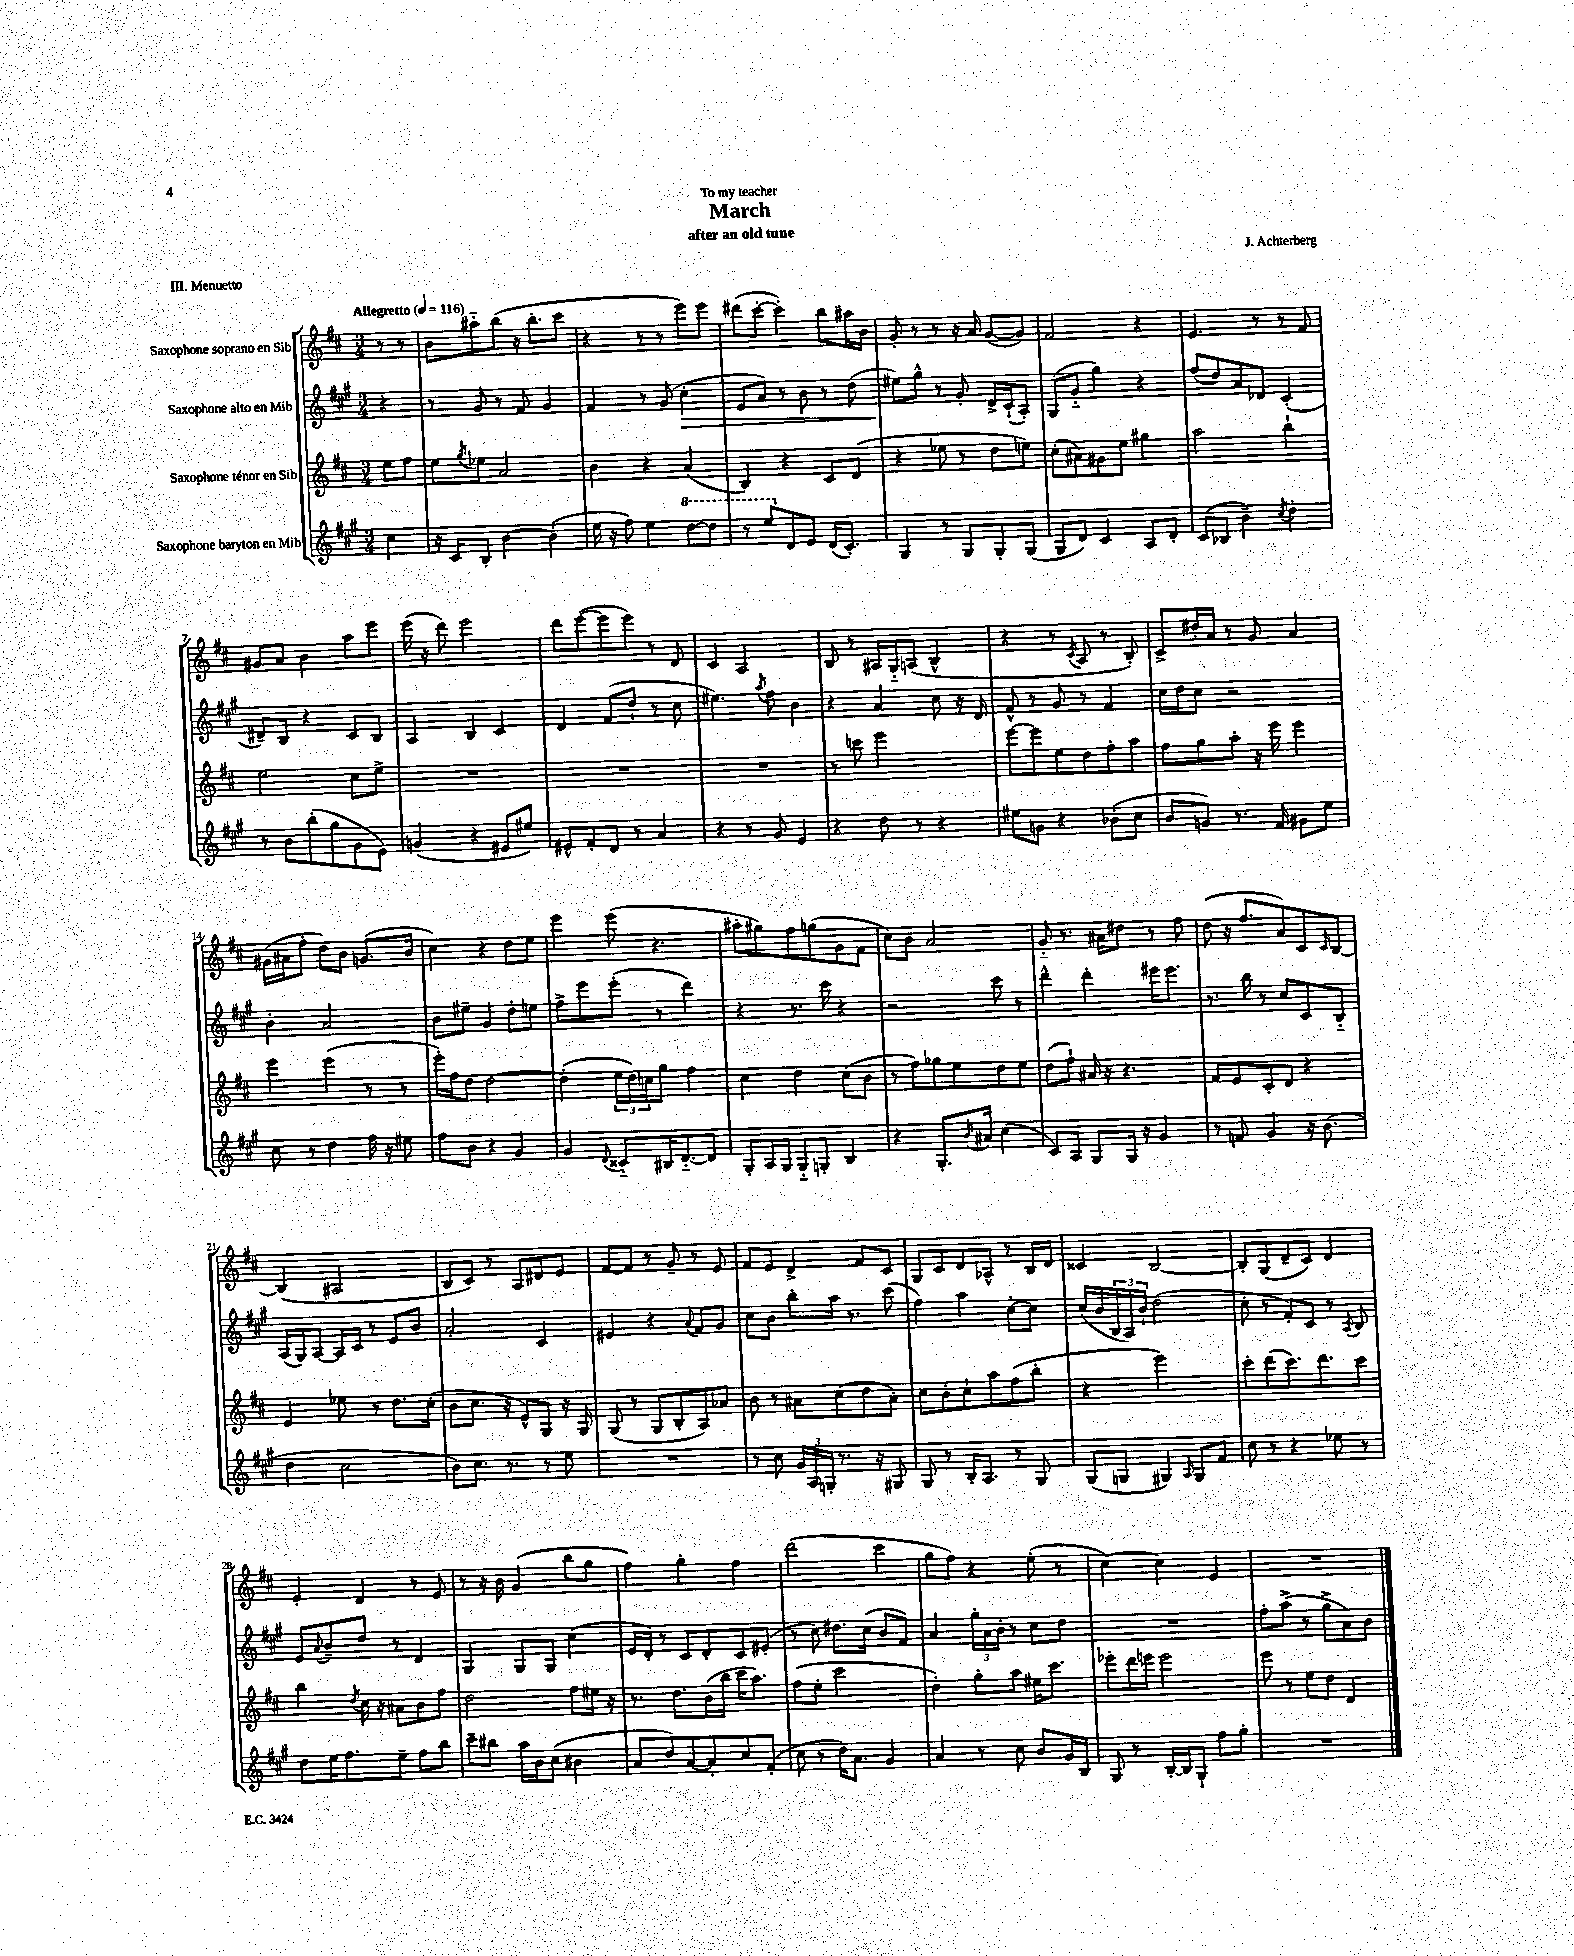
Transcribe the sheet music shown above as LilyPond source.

\header { title = "March" composer = "J. Achterberg" subtitle = "after an old tune" dedication = "To my teacher" piece = "III. Menuetto" }
<<
\new StaffGroup <<
\new Staff = "s0" \with { instrumentName = "Saxophone soprano en Sib" } {
    \clef treble \key d \major \numericTimeSignature \time 3/4 \partial 4 \tempo "Allegretto" 4 = 116
    r8 r8 |
    b'8 ais''8-_ b''8( r16 b''8.-. cis'''8 |
    r4 r8 r8 e'''8) e'''8 |
    dis'''8( cis'''8~-. cis'''4-.) b''8 ais''16 b'16 |
    g'8-. r8 r8 r16 a'16 g'8~( g'8) |
    fis'2 r4 |
    e'4. r8 r8 fis'8 |
    gis'8 a'8 b'4 a''8 e'''8 |
    e'''16( r16 d'''8) e'''2 |
    d'''8 e'''8~( e'''8 e'''8) r8 d'8 |
    cis'4 a2 |
    b8 r8 ais16 g16-_ a8( b4-^ |
    r4 r8 \acciaccatura { cis'8 } a8 r8 b8-.) |
    cis'8-> dis''16-. a'16 r8 g'8 a'4 |
    gis'16( ais'16 fis''8-. d''8) b'8 g'8.( b'16 |
    cis''4) r4 d''8 e''8 |
    e'''4 e'''8( r4. |
    ais''8-. gis''8) fis''8 g''8( g'8 fis'8 |
    cis''8) b'8 a'2 |
    g'8-_ r8. ais'16 dis''8 r8 fis''8 |
    d''8( r16 fis''8. a'8) cis'8 \grace { cis'16 } b8~ |
    b4( ais2 |
    b8 cis'8) r8 a8 dis'8 e'8 |
    fis'8~ fis'8 r8 g'8-- r8 e'8 |
    fis'8 e'8 d'4-> fis'8 cis'8 |
    g8 cis'8 d'8 aes8-^ r8 b16 d'16 |
    cisis'4 b2~ |
    b8-. g8( d'8-- cis'8) d'4 |
    e'4-. d'4 r8 e'8 |
    r8 r16 b'16 g'4( b''8 g''8 |
    fis''4) g''4-. fis''4 |
    d'''2( cis'''4 |
    g''8 fis''8) r4 e''8-.( r8 |
    cis''4~) cis''4 e'4 |
    R2. \bar "|." |
}
\new Staff = "s1" \with { instrumentName = "Saxophone alto en Mib" } {
    \clef treble \key a \major \numericTimeSignature \time 3/4 \partial 4
    r4 |
    r8 gis'8 r8 fis'8 gis'4 |
    fis'4 r8 gis'8( cis''4-.\> |
    e'8 a'8) r8 b'8 r8 d''8( |
    eis''8\!) gis''8-^ r8 gis'8-. d'16-> cis'16-!( a8-.) |
    gis8( gis'8-_ gis''4) r4 |
    fis''8( d''8) a'8 des'8 cis'4-.( |
    dis'8--) b8 r4 cis'8 b8 |
    a4 b4 cis'4 |
    d'4 fis'8( d''8-! r8 cis''8 |
    eis''4.) \acciaccatura { a''8 } fis''8 b'4 |
    r4 a'4 cis''8 r16 d'16 |
    fis'8-^ r8 gis'8 r8 fis'4 |
    cis''16 d''16 cis''8 r2 |
    b'4-. a'2 |
    b'8 eis''8-- gis'4 d''8-. e''8 |
    fis''8-> e'''8 e'''8-.( r8 d'''4) |
    r4 r8. cis'''16 r4 |
    r2 cis'''8 r8 |
    d'''4-^ d'''4-. eis'''16 eis'''8. |
    r8. b''16 r8 cis''8 cis'8 b8-_ |
    a16( gis16) a8~ a16 cis'16 r8 e'8 b'8 |
    a'2-. cis'4 |
    eis'4 r4 \appoggiatura { a'8 } fis'8 gis'8 |
    cis''8 b'8 b''8-. a''16 r8. cis'''8( |
    fis''4) a''4 cis''8~-. cis''8 |
    cis''16( b'16 \tuplet 3/2 { b16 a16) b'16-! } d''2( |
    cis''8-. r8 fis'8-.) cis'8 r8 \acciaccatura { a8 } b8 |
    e'8 \appoggiatura { a'8 } b'8-- d''8 r8 d'4 |
    gis4 gis8 gis8 cis''4( |
    e'16 d'16-.) r8 cis'8 d'8-. cis'8 eis'8-.( |
    r8 cis''8) dis''8. cis''16( b'8 fis'8) |
    a'4 \tuplet 3/2 { gis''16-. a'16 b'16-. } r8 cis''8 d''8 |
    R2. |
    fis''8-. a''8->( r8 gis''8-> a'8) b'8 \bar "|." |
}
\new Staff = "s2" \with { instrumentName = "Saxophone ténor en Sib" } {
    \clef treble \key d \major \numericTimeSignature \time 3/4 \partial 4
    e''8 fis''8 |
    e''8 \acciaccatura { g''8 } ees''8 a'2 |
    b'4 r4 a'4( |
    b4) r4 cis'8 d'8( |
    r4 ees''8 r8 d''8 e''8) |
    cis''8-.( ais'8) gis'8 e''8 gis''4 |
    a''2 b''4-! |
    e''2 cis''8 e''8-> |
    R2. |
    R2. |
    R2. |
    r8 c'''8 e'''2 |
    e'''8~ e'''8 e''8 d''8 fis''8-. a''8 |
    fis''8 g''8 a''8-. r16 e'''16 e'''4 |
    e'''4 e'''4( r8 r8 |
    e'''16-.) fis''16 d''8 d''2~ |
    d''4-.( \tuplet 3/2 { e''16 d''16) c''16 } g''8 fis''4 |
    cis''4 d''4 cis''8( b'8 |
    r8 fis''8) ges''8 e''8 d''8 e''8 |
    d''8( fis''8-!) ais'16 r16 r4. |
    fis'8 e'8 cis'8-. d'8 r4 |
    e'4 ees''8 r8 d''8. cis''16-.( |
    b'8 cis''8. r16 e'8-^) g8 r16 g16 |
    g8( r8 g8 b8-. a8) aes'8 |
    b'8 r8 ais'8 cis''8( d''8 ais'8-.) |
    cis''8 b'8-. cis''8-! a''8 fis''8( b''8-. |
    r4 e'''2) |
    cis'''8-. d'''8( cis'''8.) d'''8. cis'''8 |
    b''4 \acciaccatura { d''8 } cis''16 r16 ais'8 b'8 fis''8 |
    d''2 fis''8 eis''16 r16 |
    r8. d''8. b'16( b''16 cis'''16 a''8.) |
    fis''8( e''8-. cis'''2 |
    d''4-.) g''8-. a''8 eis''16 cis'''8. |
    ees'''8-. d'''16 e'''16 e'''2 |
    e'''8 r8 e''8 d''8 d'4 \bar "|." |
}
\new Staff = "s3" \with { instrumentName = "Saxophone baryton en Mib" } {
    \clef treble \key a \major \numericTimeSignature \time 3/4 \partial 4
    cis''4 |
    r16 cis'16 b8-. b'4~ b'4-.( |
    e''16 r16 fis''8) e''4 \ottava #1 d'''8~ d'''8 |
    r8 e'''8 \ottava #0 d'8 e'8 d'16( cis'8.-.) |
    gis4 r8 gis8 gis8-. gis8( |
    gis8 d'8) cis'4 a8 d'8-. |
    cis'8( bes8 b'4--) \acciaccatura { cis''8 } d''4-. |
    r8 b'8 b''8-.( gis''8 gis'8 e'8) |
    g'4( r4 eis'8 eis''8) |
    eis'8-^ fis'8-. d'8 r8 a'4 |
    r4 r8 gis'8 e'4 |
    r4 d''8 r8 r4 |
    eis''8 g'8 r4 bes'8-.( cis''8 |
    b'8 g'8) r8. fis'16 gis'8 e''8 |
    cis''8 r8 d''4 fis''16 r16 eis''8 |
    fis''8 b'8 r4 gis'4 |
    gis'4 \appoggiatura { d'8 } cisis'8-_ bis16 d'8.~-_ d'8 |
    gis8-. a16 gis16 gis8-_ g8-. b4 |
    r4 gis8.-. \acciaccatura { b'8 } ais'16 cis''4( |
    cis'8) a8 gis8 gis16 r16 gis'4 |
    r8 f'8 gis'4 r16 b'8.( |
    d''4 cis''2 |
    b'8) cis''8. r8. r8 e''8 |
    R2. |
    r8 cis''8 \tuplet 3/2 { gis'16 a16 g16-. } r8. r16 gis8 |
    gis8 r8 b16-. a8. r8 gis8 |
    gis8( g8 gis4) \grace { a16 } gis8 fis'8 |
    cis''8 r8 r4 ees''8 r8 |
    d''8 e''16 fis''8. e''8-- fis''8 b''8 |
    cis'''8-- bis''8 a''16 b'16 cis''8( bis'4 |
    a'8 d''8) a'8~ a'8-. cis''8 fis'8-.( |
    cis''8 r8 d''16) a'8. gis'4 |
    a'4 r8 cis''8 b'8 gis'16 b16 |
    gis8 r8 b16~-. b16 gis8-! fis''8 gis''8-. |
    R2. \bar "|." |
}
>>
>>
